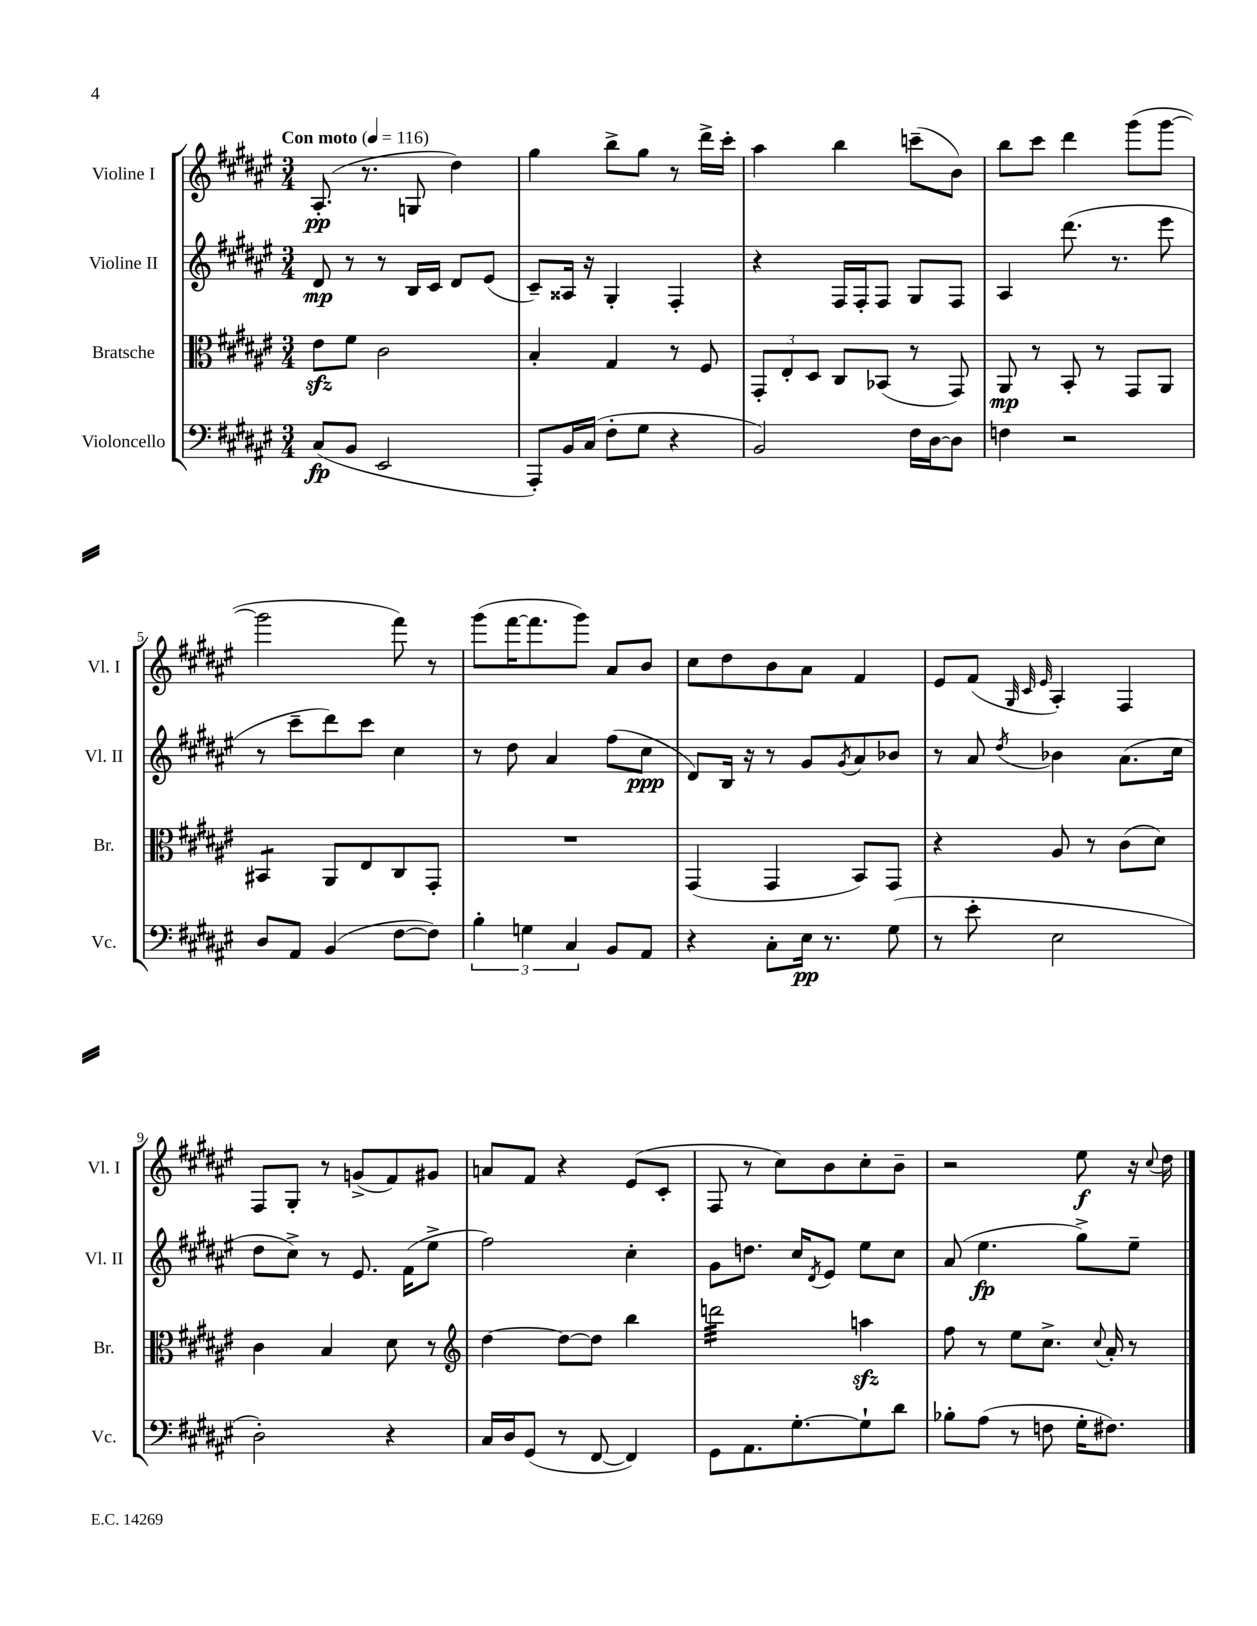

**kern	**kern	**kern	**kern
*staff4	*staff3	*staff2	*staff1
*clefF4	*clefC3	*clefG2	*clefG2
*k[f#c#g#d#a#e#]	*k[f#c#g#d#a#e#]	*k[f#c#g#d#a#e#]	*k[f#c#g#d#a#e#]
*M3/4	*M3/4	*M3/4	*M3/4
*MM116	*MM116	*MM116	*MM116
(8C#	8e#	8d#	(8.A#'
8BB	8f#	8r	.
.	.	.	8.r
2EE#	2c#	8r	.
.	.	16B	8G
.	.	16c#	.
.	.	8d#	4dd#)
.	.	(8e#	.
=	=	=	=
8AAA#')	4B'	8c#~)	4gg#
16BB	.	16A##	.
(16C#	.	16r	.
8F#'	4G#	4G#'	8bb^
8G#	.	.	8gg#
4r	8r	4F#'	8r
.	8F#	.	16ddd#^
.	.	.	16ccc#'
=	=	=	=
2BB)	12GG#'	4r	4aa#
.	12E#'	.	.
.	12D#	.	.
.	8C#	16F#	4bb
.	.	16F#'	.
.	(8BB-	8F#	.
16F#	8r	8G#	(8ccc~
[16D#	.	.	.
8D#]	8GG#)	8F#	8b)
=	=	=	=
4F	8AA#	4A#	8bb
.	8r	.	8ccc#
2r	8BB'	(8.ddd#	4ddd#
.	8r	.	.
.	.	8.r	.
.	8GG#	.	(8ggg#
.	8AA#	8eee#	[8ggg#
=	=	=	=
8D#	4BB#	8r	2ggg#]
8AA#	.	8ccc#~	.
(4BB	8AA#	8ddd#)	.
.	8E#	8ccc#	.
[8F#	8C#	4cc#	8fff#)
8F#])	8GG#'	.	8r
=	=	=	=
6B'	2.r	8r	(8ggg#
.	.	8dd#	[16fff#
6G	.	.	.
.	.	.	8.fff#]
.	.	4a#	.
6C#	.	.	.
.	.	.	8ggg#)
8BB	.	(8ff#	8a#
8AA#	.	8cc#	8b
=	=	=	=
4r	(4GG#	8d#)	8cc#
.	.	16B	8dd#
.	.	16r	.
8C#'	4GG#	8r	8b
16E#	.	8g#	8a#
8.r	.	.	.
.	.	8qg#	.
.	8BB)	8a#	4f#
(8G#	8GG#	8b-	.
=	=	=	=
8r	4r	8r	8e#
8e#'	.	8a#	(8f#
.	.	.	32qqG#
.	.	.	32qqc#
.	.	8qdd#	32qqe#
2E#	8A#	4b-	4A#')
.	8r	.	.
.	(8c#	(8.a#	4F#
.	8d#)	.	.
.	.	16cc#	.
=	=	=	=
2D#')	4c#	8dd#	8F#
.	.	8cc#^)	8G#'
.	4B	8r	8r
.	.	8.e#	(8g^
4r	8d#	.	8f#)
.	.	(16f#	.
.	8r	8ee#^	8g#
=	=	=	=
*	*clefG2	*	*
16C#	[4dd#	2ff#)	8a
16D#	.	.	.
(8GG#	.	.	8f#
8r	8dd#_	.	4r
[8FF#	8dd#]	.	.
4FF#])	4bb	4cc#'	(8e#
.	.	.	8c#'
=	=	=	=
8GG#	2ddd	8g#	8F#
8.AA#	.	8.dd	8r
.	.	.	8cc#)
[8.G#'	.	16cc#	.
.	.	8qd#	.
.	.	8e#	8b
8G#`]	4aa	8ee#	8cc#'
8d#	.	8cc#	8b~
=	=	=	=
8B-'	8ff#	(8a#	2r
(8A#	8r	4.ee#	.
8r	8ee#	.	.
8F	8.cc#^	.	.
16G#'	.	8gg#^)	8ee#
.	8qqcc#	.	.
8.F#)	16a#'	.	.
.	8r	8ee#~	16r
.	.	.	8qqcc#
.	.	.	16dd#
==	==	==	==
*-	*-	*-	*-
